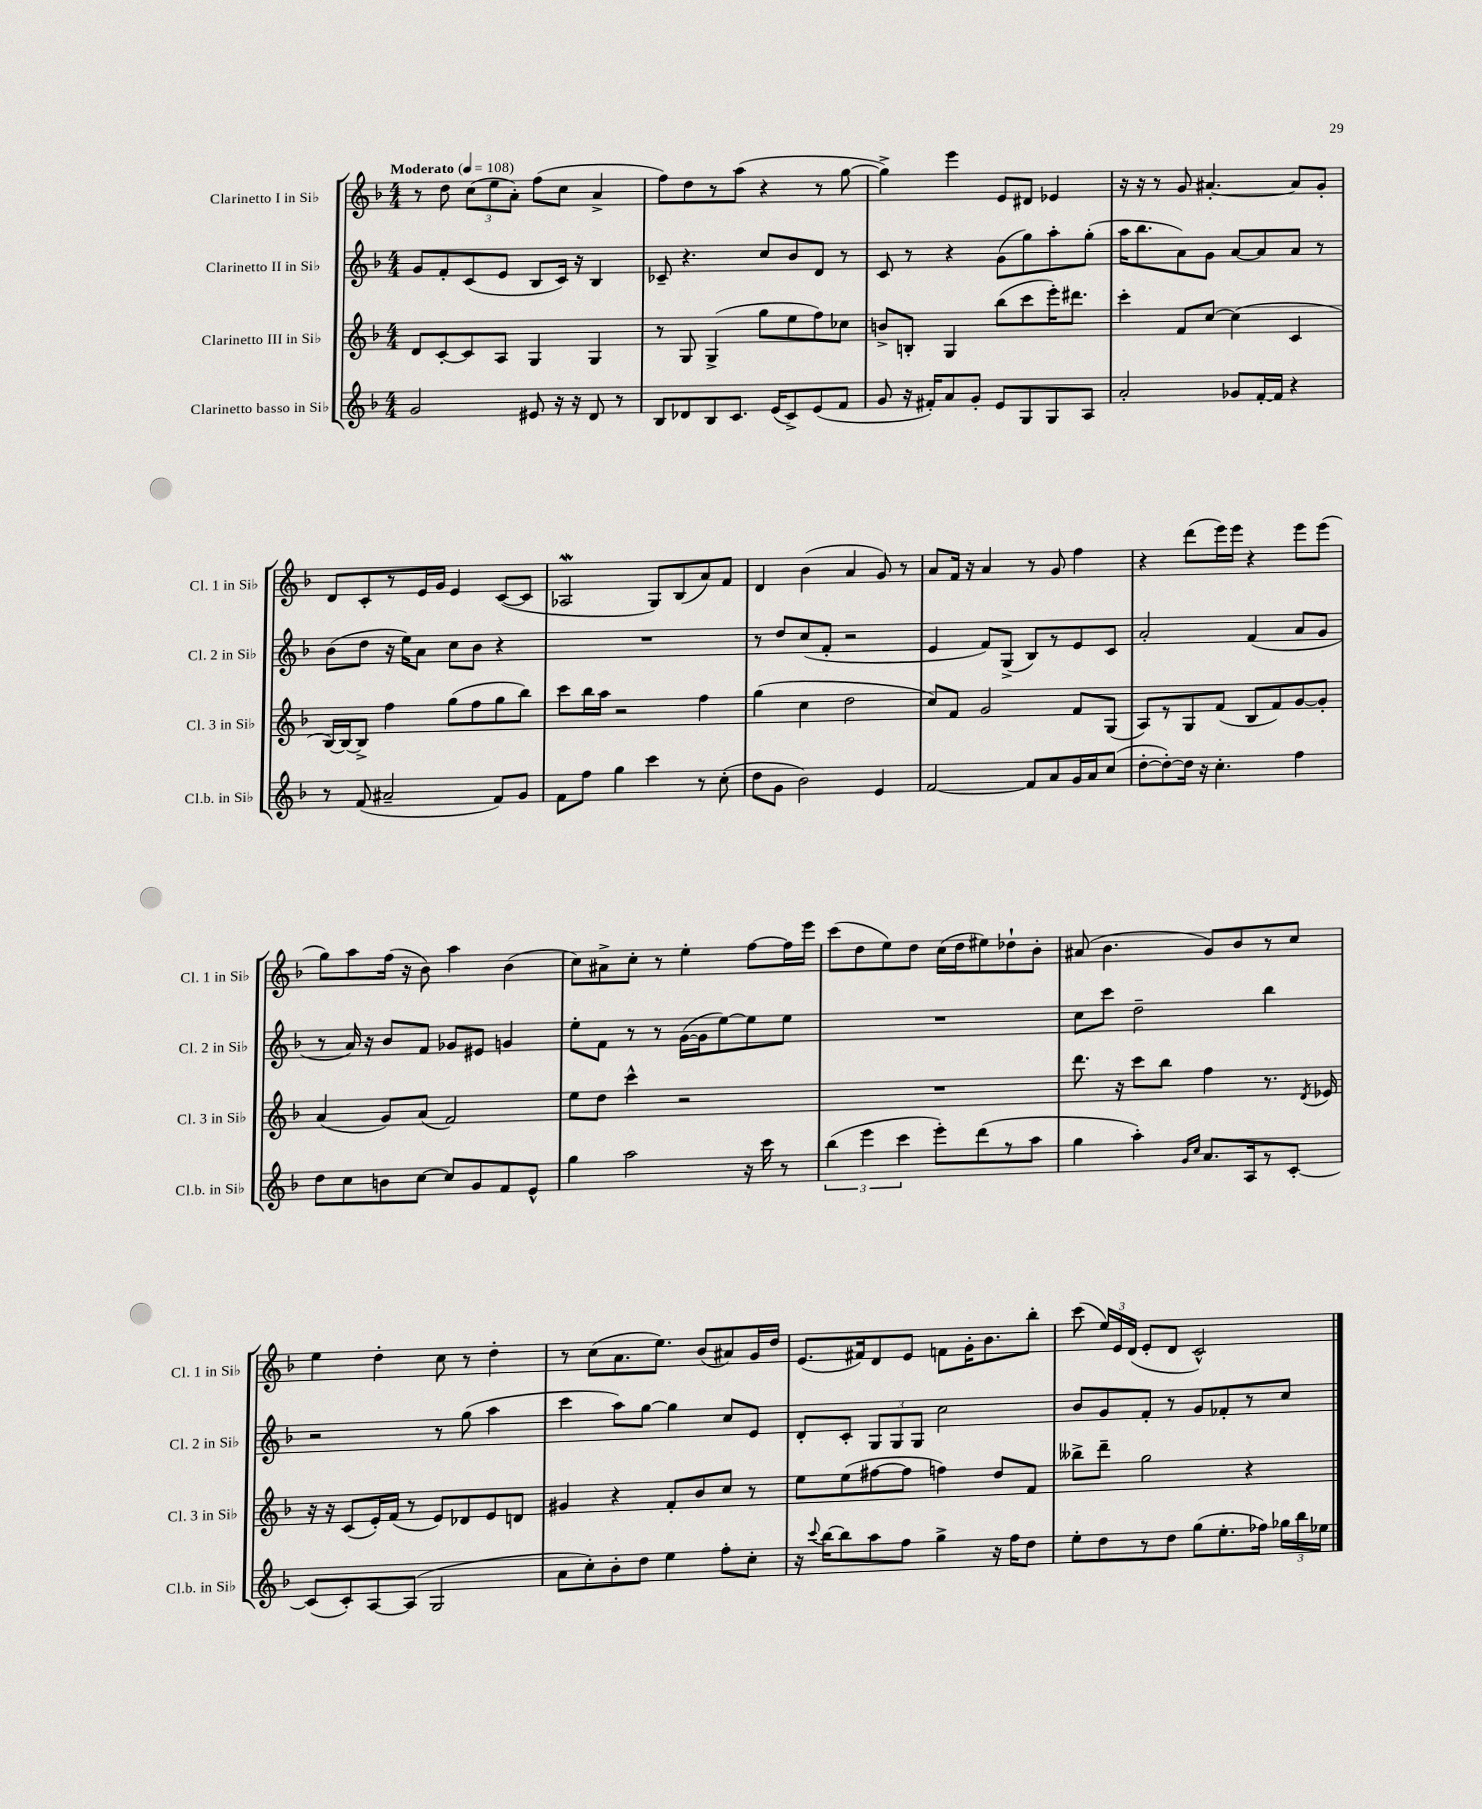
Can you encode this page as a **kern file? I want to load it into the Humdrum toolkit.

**kern	**kern	**kern	**kern
*staff4	*staff3	*staff2	*staff1
*clefG2	*clefG2	*clefG2	*clefG2
*k[b-]	*k[b-]	*k[b-]	*k[b-]
*M4/4	*M4/4	*M4/4	*M4/4
*MM108	*MM108	*MM108	*MM108
2g	8d	8g	8r
.	[8c'	8f'	8dd
.	8c]	(8c	(12cc
.	.	.	12ee
.	8A	8e	.
.	.	.	12a')
8e#	4G	8B-	(8ff
16r	.	16c)	8cc
16r	.	16r	.
8d	4G	4B-	4a^
8r	.	.	.
=	=	=	=
8B-	8r	8c-~	8ff)
8d-	8G	4.r	8dd
8B-	(4G^	.	8r
8.c	.	.	(8aa
.	8gg	8cc	4r
(16e	.	.	.
8c^)	8ee	8b-	.
(8e	8ff)	8d	8r
8f	8cc-	8r	[8gg
=	=	=	=
8g	8b^	8c	4gg^])
16r	8B'	8r	.
16f#')	.	.	.
8a	4G	4r	4eee
8g'	.	.	.
8e	(8bb-	(8g	8e
8G	8ccc	8gg)	8d#
8G	16eee')	8aa'	4e-
.	8.ddd#	.	.
8A	.	(8gg'	.
=	=	=	=
2a'	4ccc'	16aa	16r
.	.	8.bb-	16r
.	.	.	8r
.	8f	8a)	8g
.	[8cc	8g	[4.a#'
8g-	(4cc]	[8a	.
[16f'	.	8a]	.
16f]	.	.	.
4r	4c	8a	8a#]
.	.	8r	8g'
=	=	=	=
8r	[16B-)	(8b-	8d
.	16B-_	.	.
(8f	8B-^]	8dd	8c'
2a#~	4ff	16r	8r
.	.	16ee)	.
.	.	8a	16e
.	.	.	16g
.	(8gg	8cc	4e
.	8ff	8b-	.
8f)	8gg	4r	([8c
8g	8bb-)	.	8c]
=	=	=	=
8f	8ccc	1r	2A-
8ff	16bb-	.	.
.	16aa	.	.
4gg	2r	.	.
4ccc	.	.	8G)
.	.	.	(8B-
8r	4ff	.	8a)
(8cc'	.	.	8f
=	=	=	=
8dd	(4gg	8r	4d
8g	.	8dd	.
2b-)	4cc	(8cc	(4b-
.	.	8f'	.
.	2dd	2r	4a
4e	.	.	8g)
.	.	.	8r
=	=	=	=
[2f	8cc)	4e	8a
.	8f	.	16f
.	.	.	16r
.	2g	8f)	4a
.	.	(8G^	.
8f]	.	8B-)	8r
8a	.	8r	8g
16g	8f	8e	4ff
16a	.	.	.
(8cc	(8G	8c	.
=	=	=	=
[8dd'	8A)	2a'	4r
8dd'_)	8r	.	.
16dd]	8G	.	(8ddd
16r	.	.	.
4.cc'	(8f	.	16eee)
.	.	.	16eee
.	8B-	(4f	4r
.	8f)	.	.
4ff	[8g	8a	8eee
.	8g']	8g	(8eee
=	=	=	=
8dd	(4a	8r	8gg)
8cc	.	16a)	8aa
.	.	16r	.
8b	8g)	8b-	(16ff
.	.	.	16r
[8cc	(8a	8f	8b-)
8cc]	2f)	8g-	4aa
8g	.	8e#	.
8f	.	4g	(4b-
8e^^	.	.	.
=	=	=	=
4gg	8ee	8ee'	8cc)
.	8dd	8f	8a#^
2aa	4ccc^^	8r	8cc'
.	.	8r	8r
.	2r	([16g	4ee'
.	.	16g]	.
.	.	[8ee)	.
16r	.	8ee]	[8ff
16ccc	.	.	.
8r	.	8ee	16ff]
.	.	.	16eee
=	=	=	=
(6bb-	1r	1r	(8ccc
.	.	.	8dd
6eee	.	.	.
.	.	.	8ee)
6ccc	.	.	.
.	.	.	8dd
8eee')	.	.	(16cc
.	.	.	16dd
(8ddd	.	.	8ee#)
8r	.	.	8dd-`
8aa	.	.	8b-'
=	=	=	=
4gg	8.ddd	8cc	(8a#
.	.	8ccc	4.b-
.	16r	.	.
4aa')	8ccc	2dd~	.
.	8bb-	.	.
16qqg	.	.	.
16qqcc	.	.	.
8.a	4ff	.	8g)
.	.	.	8b-
16A	.	.	.
8r	8.r	4bb-	8r
[8c'	.	.	8cc
.	8qd	.	.
.	16e-	.	.
=	=	=	=
(8c]	16r	2r	4ee
.	16r	.	.
8c')	(8c	.	.
[8A	16e')	.	4dd'
.	(16f	.	.
(8A]	8r	.	.
2G	8e)	8r	8cc
.	8d-	(8gg	8r
.	8e	4aa	4dd'
.	8d	.	.
=	=	=	=
8a	4g#	4ccc	8r
8cc')	.	.	(8cc
8b-'	4r	8aa)	8.a
8dd	.	[8gg	.
.	.	.	8.ee)
4ee	8f'	4gg]	.
.	8b-	.	(8b-
8ff'	8cc	8cc	8a#)
8cc'	8r	8e	16g
.	.	.	16dd
=	=	=	=
16r	8ee	8d'	(8.e
8qqccc	.	.	.
[16bb-	.	.	.
8bb-]	(8ee	8c'	.
.	.	.	16f#)
8aa	[8ff#	12G	8d
.	.	12G	.
8ff	8ff#]	.	8e
.	.	12G	.
4gg^	4ff)	2cc	8f
.	.	.	16g'
.	.	.	8.b-
16r	8dd	.	.
16ff	.	.	.
8dd	8f	.	8bb-'
=	=	=	=
8ee'	8bb--^	8b-	(8ccc
8dd	8ddd~	8g	24ee)
.	.	.	24e
.	.	.	(24d
8r	2gg	8f'	8e'
8dd	.	8r	8d
(8gg	.	8g	2c^^)
8.ee'	.	8f-'	.
.	4r	8r	.
16ff-)	.	.	.
24gg-	.	8cc	.
24bb-	.	.	.
24ee-	.	.	.
==	==	==	==
*-	*-	*-	*-
